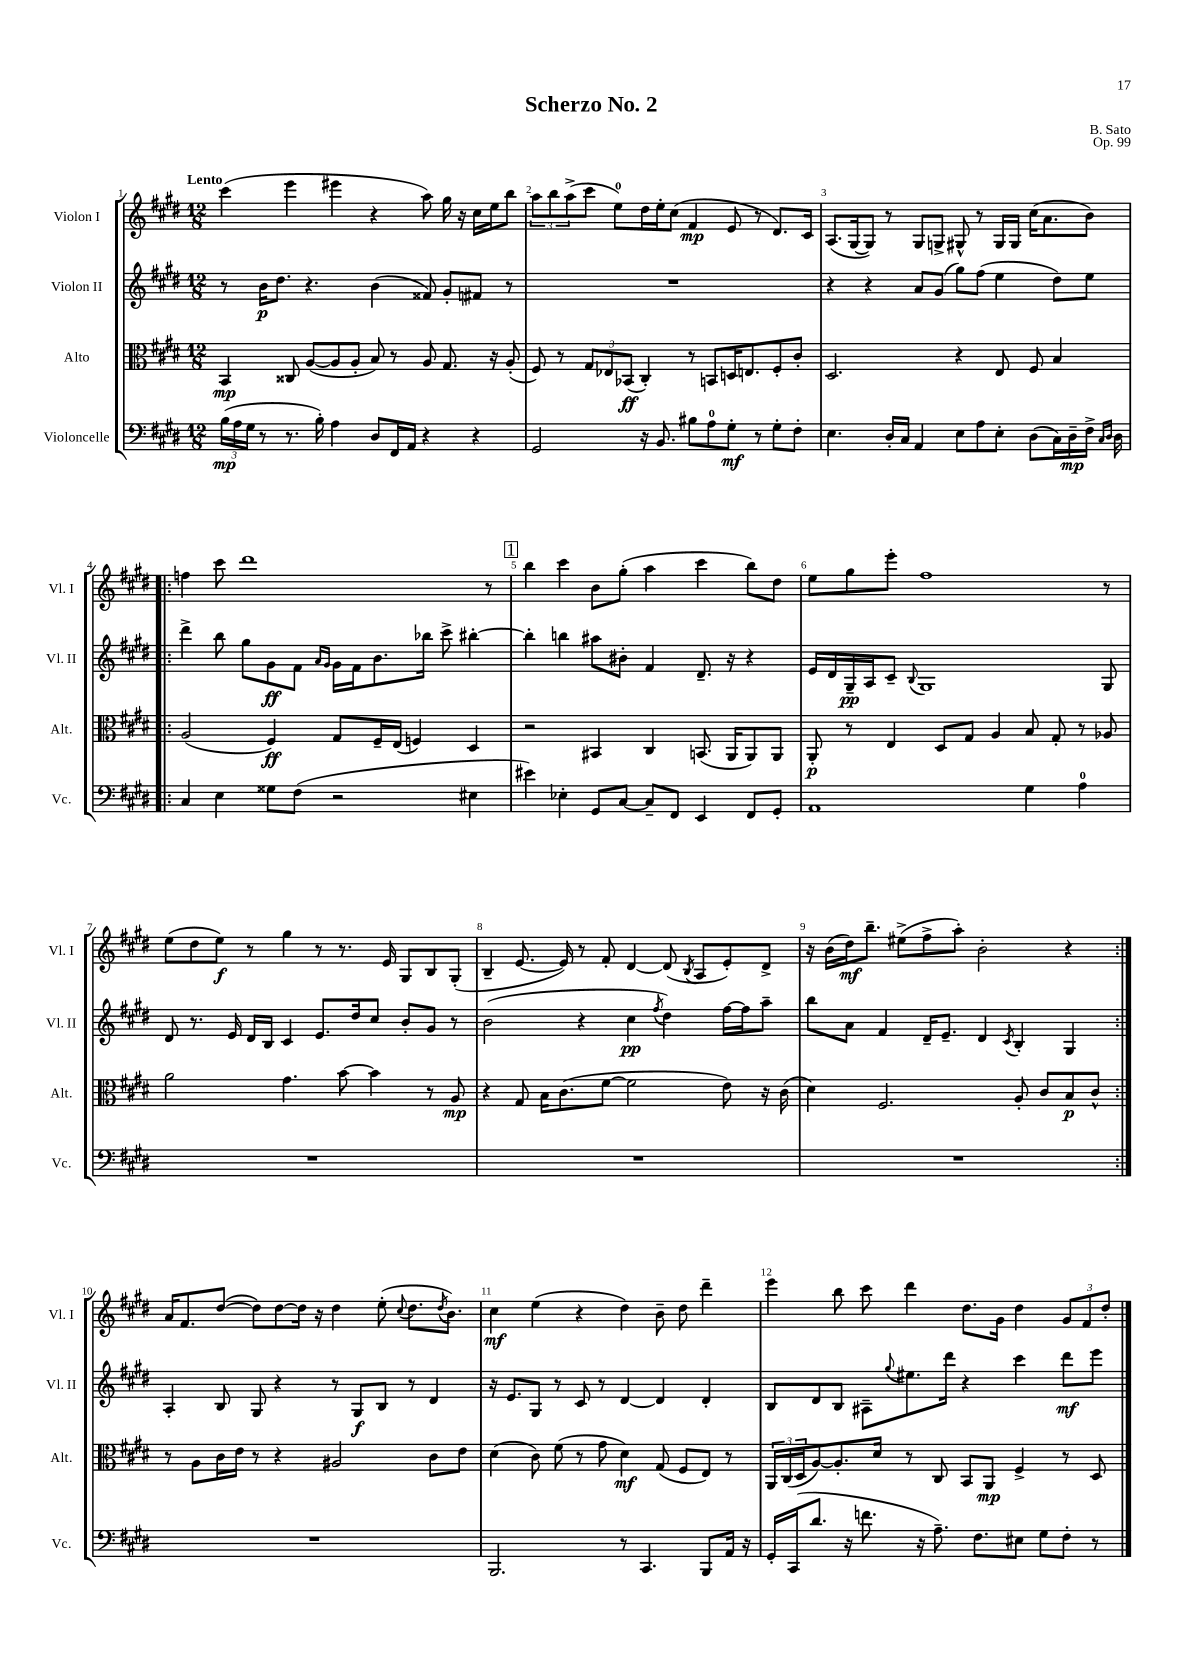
\header { title = "Scherzo No. 2" composer = "B. Sato" opus = "Op. 99" }
<<
\new StaffGroup <<
\new Staff = "s0" \with { instrumentName = "Violon I" shortInstrumentName = "Vl. I" } {
    \clef treble \key e \major \numericTimeSignature \time 12/8 \tempo "Lento"
    cis'''4( e'''4 eis'''4 r4 a''8) gis''16 r16 cis''16 e''16 b''8 |
    \tuplet 3/2 { a''8 b''8 a''8->( } cis'''8 e''8-0) dis''16 e''16-. cis''8( fis'4\mp e'8 r8 dis'8.) cis'16 |
    a8.( gis16~ gis8) r8 gis8 g8-> gis8-^ r8 gis16 gis16 cis''16( a'8. b'8) |
    \repeat volta 2 { f''4 cis'''8 dis'''1 r8 |
    \mark \markup { \box "1" } b''4 cis'''4 b'8 gis''8-.( a''4 cis'''4 b''8) dis''8 |
    e''8 gis''8 e'''8-. fis''1 r8 |
    e''8( dis''8 e''8\f) r8 gis''4 r8 r8. e'16 gis8 b8 gis8-.( |
    b4-- e'8.~ e'16) r8 fis'8-. dis'4~ dis'8( \acciaccatura { b8 } a8 e'8-.) dis'8-> |
    r16 b'16( dis''16\mf) b''8.-- eis''8->( fis''8-> a''8-.) b'2-. r4 | }
    a'16 fis'8. dis''8~( dis''8) dis''8~ dis''16 r16 dis''4 e''8-.( \appoggiatura { cis''8 } dis''8. \acciaccatura { dis''8 } b'8.) |
    cis''4\mf e''4( r4 dis''4) b'8-- dis''8 dis'''4-- |
    e'''4 b''8 cis'''8 dis'''4 dis''8. gis'16 dis''4 \tuplet 3/2 { gis'8 fis'8 dis''8-. } \bar "|." |
}
\new Staff = "s1" \with { instrumentName = "Violon II" shortInstrumentName = "Vl. II" } {
    \clef treble \key e \major \numericTimeSignature \time 12/8
    r8 b'16\p dis''8. r4. b'4( fisis'8) gis'8-. fis'8 r8 |
    R1. |
    r4 r4 a'8 gis'8( gis''8) fis''8( e''4 dis''8) e''8 |
    \repeat volta 2 { dis'''4-> b''8 gis''8 gis'8\ff fis'8 \grace { a'16 gis'16 } gis'16 fis'16 b'8. bes''16 cis'''8-> bis''4~-. |
    \mark \markup { \box "1" } bis''4-. b''4 ais''8 bis'8-. fis'4 dis'8.-- r16 r4 |
    e'16 dis'16 gis16--\pp a16 cis'8-- \appoggiatura { b8 } gis1 gis8 |
    dis'8 r8. e'16 dis'16 b16 cis'4 e'8. dis''16 cis''8 b'8-. gis'8 r8 |
    b'2( r4 cis''4\pp \acciaccatura { fis''8 } dis''4) fis''16~ fis''16 a''8-- |
    b''8 a'8 fis'4 dis'16-- e'8.-- dis'4 \acciaccatura { cis'8 } b4-. gis4 | }
    a4-. b8 gis8 r4 r8 gis8\f b8 r8 dis'4 |
    r16 e'8. gis8 r8 cis'8 r8 dis'4~ dis'4 dis'4-. |
    b8 dis'8 b8 ais8-- \appoggiatura { gis''8 } eis''8. dis'''16 r4 cis'''4 dis'''8\mf e'''8 \bar "|." |
}
\new Staff = "s2" \with { instrumentName = "Alto" shortInstrumentName = "Alt." } {
    \clef alto \key e \major \numericTimeSignature \time 12/8
    b,4\mp cisis8 a8~( a8 a8-. b8) r8 a8 gis8. r16 a8-.( |
    fis8) r8 \tuplet 3/2 { gis8 ees8 bes,8\ff( } cis4-.) r8 b,8 d16 e8. fis8-. cis'8-. |
    dis2. r4 e8 fis8 b4 |
    \repeat volta 2 { a2( fis4\ff) gis8 fis16-- e16( f4) dis4 |
    \mark \markup { \box "1" } r2 bis,4 cis4 b,8.( a,16 a,8) a,8 |
    a,8-.\p r8 e4 dis8 gis8 a4 b8 gis8-. r8 aes8 |
    a'2 gis'4. b'8~ b'4 r8 a8\mp |
    r4 gis8 b16 cis'8.( fis'8~ fis'2 e'8) r16 cis'16( |
    dis'4) fis2. a8-. cis'8 b8\p cis'8-^ | }
    r8 a8 cis'16 e'16 r8 r4 ais2 cis'8 e'8 |
    dis'4( cis'8) fis'8( r8 gis'8 dis'4\mf) gis8( fis8 e8) r8 |
    \tuplet 3/2 { a,16 cis16( dis16 } a8~) a8.-. dis'16 r8 cis8 b,8 a,8\mp fis4-> r8 dis8 \bar "|." |
}
\new Staff = "s3" \with { instrumentName = "Violoncelle" shortInstrumentName = "Vc." } {
    \clef bass \key e \major \numericTimeSignature \time 12/8
    \tuplet 3/2 { b16\mp( a16 gis16 } r8 r8. b16-.) a4 dis8 fis,16 a,16 r4 r4 |
    gis,2 r16 b,8. bis8 a8-0 gis8-.\mf r8 gis8-. fis8-. |
    e4. dis16-. cis16 a,4 e8 a8 e8-. dis8( cis16) dis16--\mp fis16-> \grace { cis16 dis16 } dis16 |
    \repeat volta 2 { cis4 e4 gisis8 fis8( r2 eis4 |
    \mark \markup { \box "1" } eis'4) ees4-. gis,8 cis8~ cis8-- fis,8 e,4 fis,8 gis,8-. |
    a,1 gis4 a4-0 |
    R1. |
    R1. |
    R1. | }
    R1. |
    b,,2. r8 cis,4. b,,8 a,16 r16 |
    gis,16-. cis,16( dis'8. r16 f'8. r16 a8.--) fis8. eis8 gis8 fis8-. r8 \bar "|." |
}
>>
>>
\layout { \context { \Score \override BarNumber.break-visibility = ##(#f #t #t) barNumberVisibility = #all-bar-numbers-visible } }
